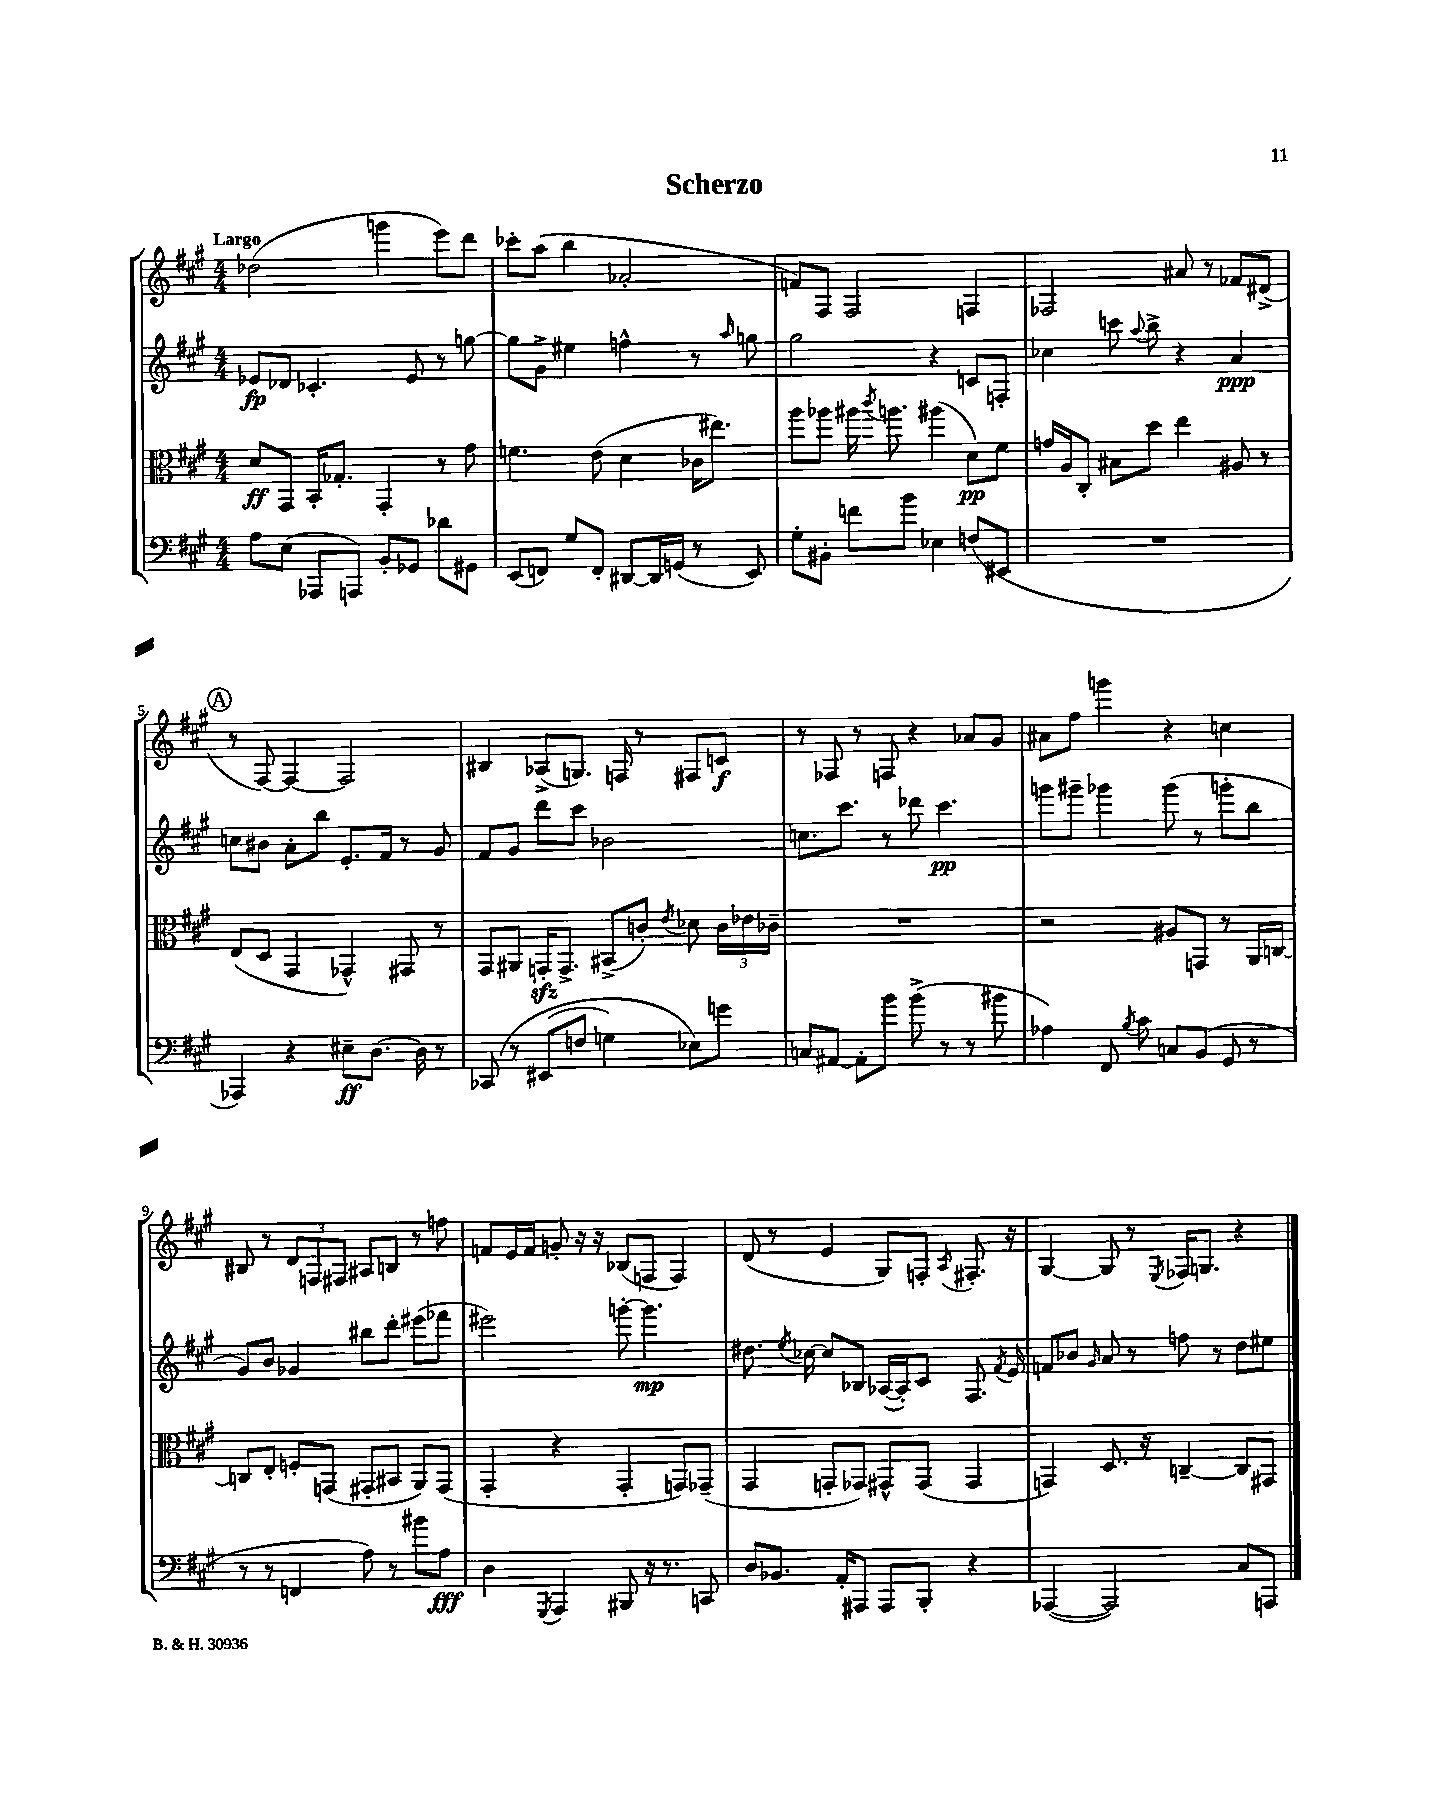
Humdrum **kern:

**kern	**dynam	**kern	**dynam	**kern	**dynam	**kern	**dynam
*part4	*part4	*part3	*part3	*part2	*part2	*part1	*part1
*staff4	*staff4	*staff3	*staff3	*staff2	*staff2	*staff1	*staff1
*clefF4	*	*clefC3	*	*clefG2	*	*clefG2	*
*k[f#c#g#]	*	*k[f#c#g#]	*	*k[f#c#g#]	*	*k[f#c#g#]	*
*M4/4	*	*M4/4	*	*M4/4	*	*M4/4	*
=1	=1	=1	=1	=1	=1	=1	=1
!	!	!	!	!	!	!LO:TX:a:B:t=Largo	!
8A\L	.	8d/L	ff	8e-X/L	fp	(2dd-X\	.
(8E\J	.	8GG#/J	.	8d-X/J	.	.	.
8AAA-X/L	.	16BB'/KL	.	4.c-X'/	.	.	.
.	.	8.G-X'/J	.	.	.	.	.
8AAAn/J)	.	.	.	.	.	.	.
8BB'/L	.	4GG#'/	.	.	.	4gggn\	.
8GG-X/J	.	.	.	8e-/	.	.	.
8d-X\L	.	8r	.	8r	.	8eee\L)	.
8GG#X\J	.	8g#\	.	[8ggn\	.	8ddd\J	.
=2	=2	=2	=2	=2	=2	=2	=2
(8EE/L	.	4.fn\	.	8gg\L]	.	8ccc-X'\L	.
8FFn/J)	.	.	.	8g#^\J	.	(8aa\J	.
8G#/L	.	.	.	4ee#X\	.	4bb\	.
8FF'/J	.	(8e\	.	.	.	.	.
[8DD#X/L	.	4d\	.	4ffn^^\	.	2a-X'/	.
16DD#/L]	.	.	.	.	.	.	.
(16GGn/JJ	.	.	.	.	.	.	.
8r	.	16c-X\KL	.	8r	.	.	.
.	.	8.ee#X\J)	.	.	.	.	.
.	.	.	.	16qqaa/	.	.	.
8EE/)	.	.	.	8ggn\	.	.	.
=3	=3	=3	=3	=3	=3	=3	=3
8G#'\L	.	8aa\L	.	2gg#\	.	8fn/L)	.
8BB#X'\J	.	8aa-X\J	.	.	.	8F#/J	.
8fn\L	.	16aa#X\	.	.	.	2F#/	.
.	.	8qccc#/	.	.	.	.	.
.	.	8.aan\	.	.	.	.	.
8b\J	.	.	.	.	.	.	.
4E-X\	.	(4aa#X\	.	4r	.	.	.
(8Fn/L	.	8d\L)	pp	8cn/L	.	4Fn/	.
8EE#X/J	.	8f#\J	.	8Fn'/J	.	.	.
=4	=4	=4	=4	=4	=4	=4	=4
1r	.	16gn/LL	.	4cc-X\	.	2F-X/	.
.	.	16A/J	.	.	.	.	.
.	.	8C#'/J	.	.	.	.	.
.	.	8B#X\L	.	8cccn\	.	.	.
.	.	.	.	8qqaa/	.	.	.
.	.	8dd\J	.	8bb^\	.	.	.
.	.	4ee\	.	4r	.	8a#X/	.
.	.	.	.	.	.	8r	.
.	.	8A#X/	.	4a/	ppp	8f-X/L	.
.	.	8r	.	.	.	(8d#X^/J	.
!!LO:LB:g=z
!!LO:REH:place=s1:t=A
=5	=5	=5	=5	=5	=5	=5	=5
4AAA-X/)	.	(8E/L	.	8ccn\L	.	8r	.
.	.	8D/J	.	8b#X\J	.	[8F#/)	.
4r	.	4GG#/	.	8a'\L	.	4F#/_	.
.	.	.	.	8bb\J	.	.	.
8E#X~\L	ff	4GG-X^^/)	.	8.e'/L	.	2F#/]	.
[8.D\J	.	.	.	.	.	.	.
.	.	.	.	16f#/Jk	.	.	.
.	.	8GG#X/	.	8r	.	.	.
16D\]	.	.	.	.	.	.	.
8r	.	8r	.	8g#/	.	.	.
=6	=6	=6	=6	=6	=6	=6	=6
(8CC-X/	.	8GG#/L	.	8f#/L	.	4B#X/	.
8r	.	8AA#X/J	.	8g#/J	.	.	.
(8EE#X/L	.	16GGnzz'/KL	.	8ddd\L	.	(8A-X^/L	.
.	.	8.GG^/J	.	.	.	.	.
8Fn/J	.	.	.	8ccc#\J	.	8.Gn/J)	.
4Gn\)	.	(8BB#X^/L	.	2b-X\	.	.	.
.	.	.	.	.	.	16Fn/	.
.	.	8cn'/J)	.	.	.	8r	.
.	.	8qe/	.	.	.	.	.
8E-X\L)	.	8d-X\	.	.	.	8F#X/L	.
8gn\J	.	24c\LL	.	.	.	8cn/J	f
.	.	24e-X\	.	.	.	.	.
.	.	24c-X~\JJ	.	.	.	.	.
=7	=7	=7	=7	=7	=7	=7	=7
8Cn/L	.	1r	.	8.ccn\L	.	8r	.
[8AA#X/J	.	.	.	.	.	8F-X/	.
.	.	.	.	8.ccc#\J	.	.	.
8AA#'\L]	.	.	.	.	.	8r	.
8b\J	.	.	.	8r	.	8Fn/	.
(8b^\	.	.	.	8ddd-X\	.	4r	.
8r	.	.	.	4.ccc#\	pp	.	.
8r	.	.	.	.	.	8a-X/L	.
8b#X\	.	.	.	.	.	8g#/J	.
=8	=8	=8	=8	=8	=8	=8	=8
4A-X\)	.	2r	.	8gggn\L	.	8a#X\L	.
.	.	.	.	8ggg#X~\J	.	8ff#\J	.
8FF#/	.	.	.	4ggg-X\	.	4gggn\	.
8qB/	.	.	.	.	.	.	.
8c#\	.	.	.	.	.	.	.
8Cn/L	.	8A#X/L	.	(8ggg-\	.	4r	.
(8BB/J	.	8GGn/J	.	8r	.	.	.
8GG#/	.	8r	.	8gggn'\L	.	4ccn\	.
8r	.	16AA/LL	.	8bb\J	.	.	.
.	.	[16Cn/JJ	.	.	.	.	.
!!LO:LB:g=z
=9	=9	=9	=9	=9	=9	=9	=9
8r	.	8Cn/L]	.	8g#/L)	.	8B#X/	.
8r	.	8E'/J	.	8b/J	.	8r	.
4FFn/	.	8Fn'/L	.	4g-X/	.	12d/L	.
.	.	.	.	.	.	12Fn/	.
.	.	(8GGn/J	.	.	.	.	.
.	.	.	.	.	.	12F#X/J	.
8A\)	.	8GG#X'/L	.	8bb#X\L	.	8A#X/L	.
8r	.	8BB#X/J	.	8ddd'\J	.	8Bn/J	.
8b#X\L	.	8AA/L)	.	(8eee#X\L	.	8r	.
8A\J	fff	(8GG#/J	.	8fff-X\J	.	8ffn\	.
=10	=10	=10	=10	=10	=10	=10	=10
4D\	.	4GG#'/	.	2eee#X\)	.	8fn/L	.
.	.	.	.	.	.	16e/L	.
.	.	.	.	.	.	16f/JJ	.
8qGGG#/	.	.	.	.	.	.	.
4AAA/	.	4r	.	.	.	8gn'/	.
.	.	.	.	.	.	16r	.
.	.	.	.	.	.	16r	.
8BBB#X/	.	4GG#'/	.	[8gggn'\	.	(8B-X/L	.
16r	.	.	.	4.ggg\]	mp	8Fn/J	.
8.r	.	.	.	.	.	.	.
.	.	8GGn/L)	.	.	.	4F/)	.
8CCn/	.	(8GG-X~/J	.	.	.	.	.
=11	=11	=11	=11	=11	=11	=11	=11
8D/L	.	4GG#/	.	8.dd#X\	.	(8d/	.
8.BB-X/J	.	.	.	.	.	8r	.
.	.	.	.	8qee/	.	.	.
.	.	.	.	[16cc-X\	.	.	.
.	.	8GGn'/L	.	8cc-/L]	.	4e/	.
16AA'/KL	.	.	.	.	.	.	.
8AAA#X/J	.	8GG-X/J)	.	8B-X/J	.	.	.
8AAA#/L	.	8GG#X^^/L	.	([16A-X/LL	.	8G#/L)	.
.	.	.	.	16A-'/J])	.	.	.
8BBB'/J	.	(8GG#/J	.	8c#/J	.	8Fn'/J	.
.	.	.	.	.	.	8qA/	.
4r	.	4GG#/	.	8.F#/	.	8.F#X'/	.
.	.	.	.	8qf#/	.	.	.
.	.	.	.	16e/	.	16r	.
=12	=12	=12	=12	=12	=12	=12	=12
([4AAA-X/	.	4GGn/)	.	8fn/L	.	[4G#/	.
.	.	.	.	8b-X/J	.	.	.
.	.	.	.	16qqg#/	.	.	.
2AAA-/])	.	8.D/	.	8a/	.	8G#/]	.
.	.	.	.	8r	.	8r	.
.	.	16r	.	.	.	.	.
.	.	.	.	.	.	8qE/	.
.	.	[4Cn~/	.	8ffn\	.	16F-X/KL	.
.	.	.	.	.	.	8.Gn/J	.
.	.	.	.	8r	.	.	.
8C#/L	.	8C/L]	.	8dd\L	.	4r	.
8AAAn/J	.	8GG#X/J	.	8ee#X\J	.	.	.
==	==	==	==	==	==	==	==
*-	*-	*-	*-	*-	*-	*-	*-
